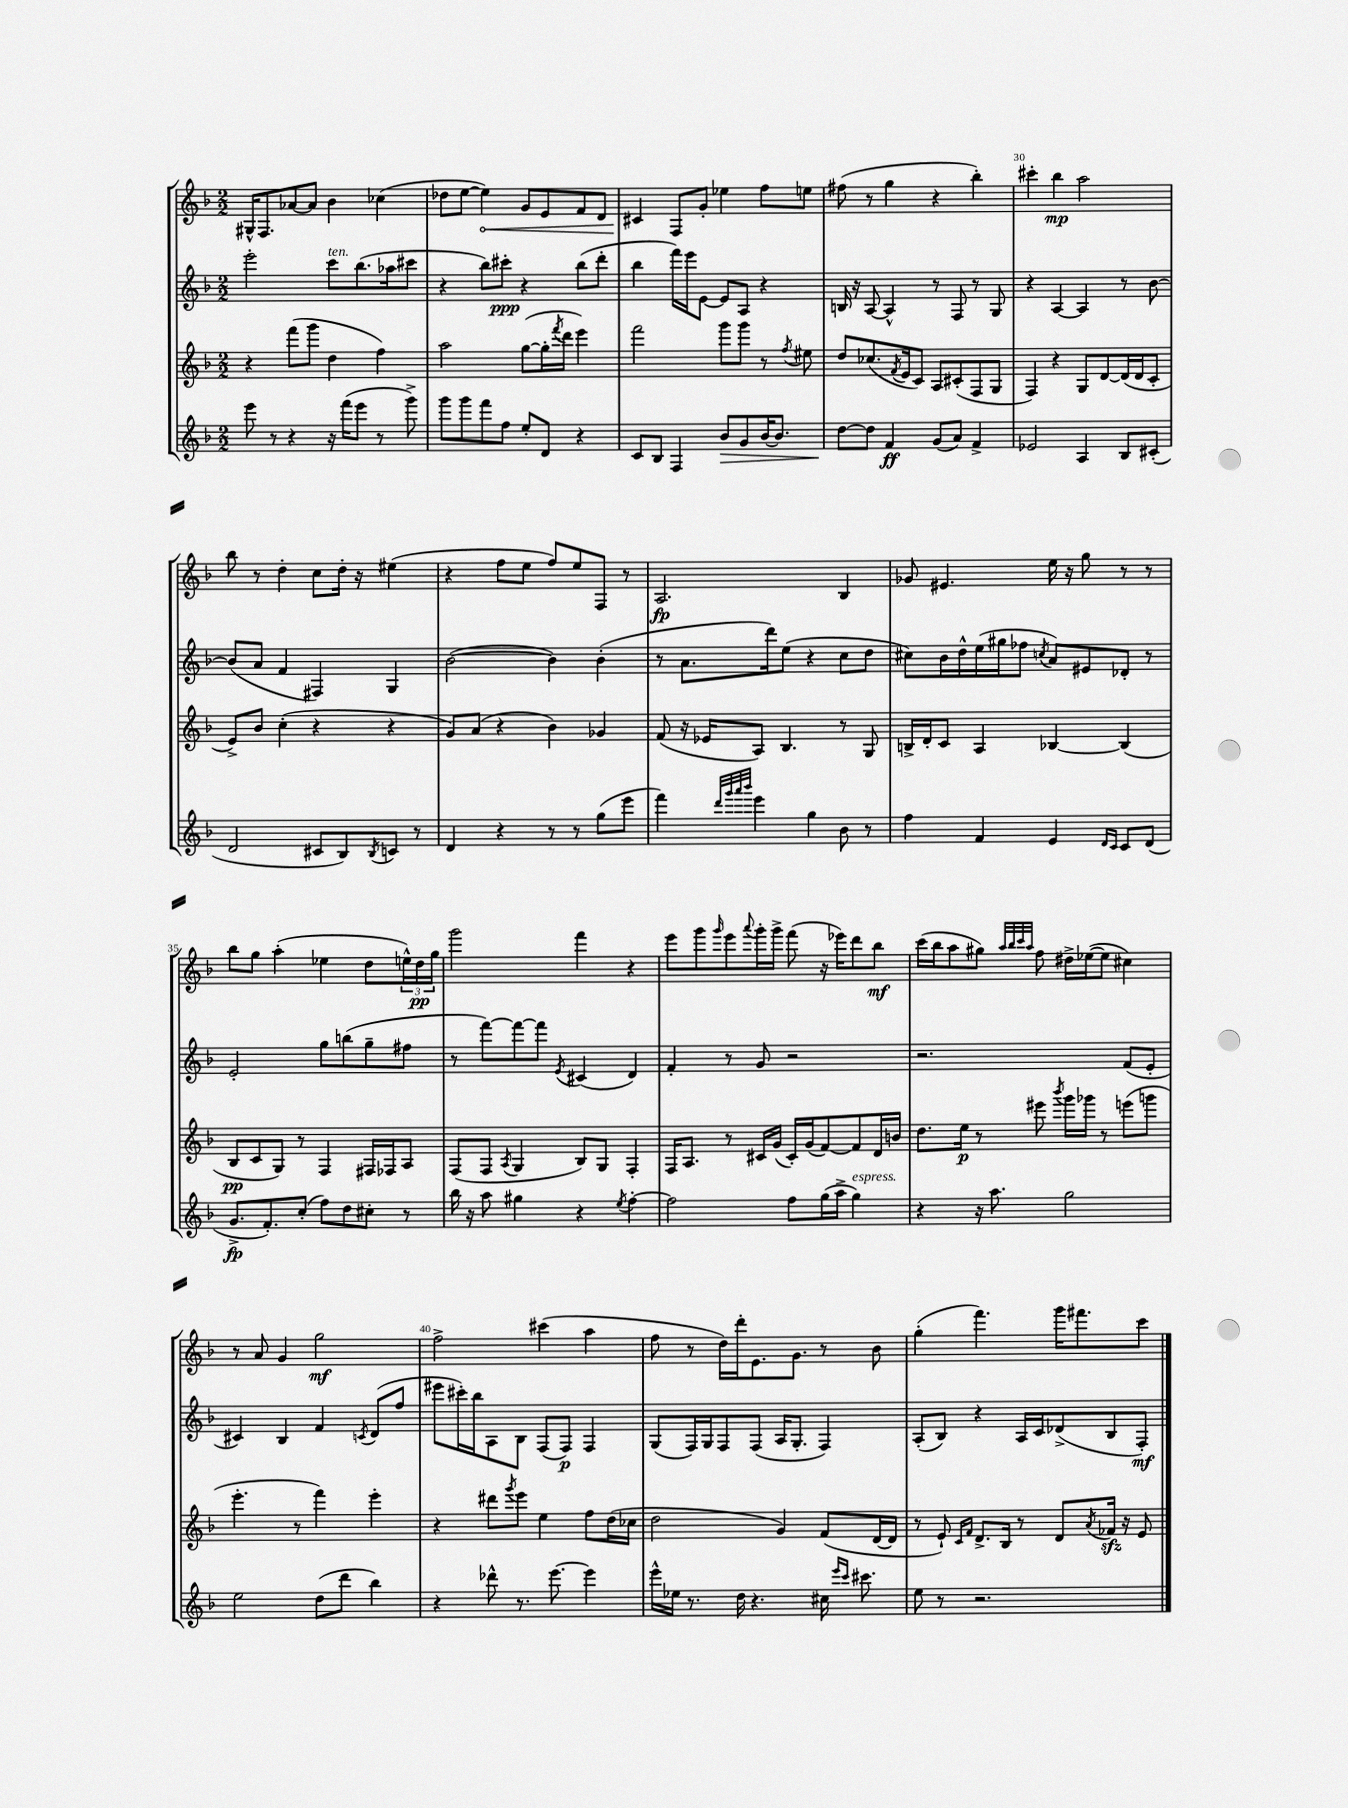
<<
\new StaffGroup <<
\new Staff = "s0" {
    \clef treble \key f \major \numericTimeSignature \time 2/2
    gis16-^ f8. aes'8~ aes'8 bes'4 ces''4( |
    des''8 e''8~ \once \override Hairpin.circled-tip = ##t e''4\<) g'8 e'8 f'8 d'8 |
    cis'4\! f8 g'8-. ees''4 f''8 e''8 |
    fis''8( r8 g''4 r4 bes''4-.) |
    cis'''4-. bes''4\mp a''2 |
    bes''8 r8 d''4-. c''8 d''16-. r16 eis''4( |
    r4 f''8 e''8 f''8) e''8 f8 r8 |
    a2.\fp bes4 |
    ges'8 eis'4. e''16 r16 g''8 r8 r8 |
    bes''8 g''8 a''4-.( ees''4 d''8 \tuplet 3/2 { e''16-^) d''16\pp g''16 } |
    g'''2 f'''4 r4 |
    e'''8 g'''8 \grace { g'''16 } e'''8 \appoggiatura { a'''8 } g'''16-. g'''16-> f'''8( r16 ees'''16) d'''8 bes''8\mf |
    c'''16( bes''16 a''8 gis''8) \grace { a''32 bes''32 c'''32 a''32 } f''8 dis''16-> ees''16~( ees''8 cis''4) |
    r8 a'8 g'4 g''2\mf |
    f''2-> cis'''4( a''4 |
    f''8 r8 d''16) d'''16-. e'8. g'8. r8 bes'8 |
    g''4-.( f'''4.) g'''16 fis'''8. c'''8 \bar "|." |
}
\new Staff = "s1" {
    \clef treble \key f \major \numericTimeSignature \time 2/2
    e'''2-. c'''8^\markup { \italic "ten." } bes''8.( aes''16 cis'''8 |
    r4 bes''8) cis'''8-.\ppp r4 bes''8( d'''8-. |
    bes''4 f'''16) e'''16 e'8~ e'8 a8 r4 |
    b16 r16 a8~ a4-^ r8 f8 r8 g8 |
    r4 a4~ a4 r8 bes'8~ |
    bes'8( a'8 f'4 fis4) g4 |
    bes'2~( bes'4) bes'4-.( |
    r8 a'8. d'''16) e''8( r4 c''8 d''8 |
    cis''8) bes'16 d''16-^ e''16( gis''16 fes''8 \acciaccatura { c''8 } a'8) eis'8 des'8-. r8 |
    e'2-. g''8 b''8( g''8-- fis''8 |
    r8 f'''8~) f'''8~ f'''8 \acciaccatura { e'8 } cis'4( d'4) |
    f'4-. r8 g'8 r2 |
    r2. f'8( e'8-. |
    cis'4) bes4 f'4 \acciaccatura { c'8 } d'8( f''8 |
    eis'''8 cis'''16-.) bes''16 a8 bes8 f8( f8\p) f4 |
    g8( f16) g16 f8 f8( a16 g8.-. f4) |
    a8-.( bes8) r4 a16 c'16 des'8->( bes8 f8-.\mf) \bar "|." |
}
\new Staff = "s2" {
    \clef treble \key f \major \numericTimeSignature \time 2/2
    r4 f'''8( g'''8 d''4 f''4) |
    a''2 g''8~( g''16-. \acciaccatura { f'''8 } d'''16 e'''4) |
    f'''2 g'''8 g'''8 r8 \acciaccatura { f''8 } eis''8 |
    d''8 ces''8.( \acciaccatura { f'8 } e'16 c'8) a8 cis'8-.( f8 g8 |
    f4) r4 g8 d'8~ d'16( d'16 c'8-. |
    e'8->) bes'8 c''4-.( r4 r4 |
    g'8) a'8( r4 bes'4) ges'4 |
    f'8( r16 ees'16 a8) bes4. r8 g8 |
    b16-> d'16-. c'8 a4 bes4~ bes4( |
    bes8\pp c'8 g8) r8 f4 fis16 fes16 a8 |
    f8( f8 \acciaccatura { a8 } g4 bes8) g8 f4-. |
    f16 a8. r8 cis'16 g'16( cis'16-.) g'16( f'8~) f'8 d'16 b'16 |
    d''8. e''16\p r8 eis'''8 \acciaccatura { bes'''8 } g'''16 ges'''16 r8 e'''8( g'''8 |
    e'''4.-. r8 f'''4) e'''4-. |
    r4 dis'''8 \acciaccatura { g'''8 } e'''8 e''4 f''8 d''16( ces''16 |
    d''2 g'4) f'8( d'16~ d'16 |
    r8 e'8-!) \grace { c'16 f'16 } d'8.-> bes16 r8 d'8 \acciaccatura { a'8 } fes'16\sfz r16 e'8 \bar "|." |
}
\new Staff = "s3" {
    \clef treble \key f \major \numericTimeSignature \time 2/2
    e'''8 r8 r4 r16 f'''16( e'''8 r8 g'''8->) |
    g'''8 g'''8 f'''8 f''8 e''8-. d'8 r4 |
    c'8 bes8 f4 bes'8\> g'8 bes'16~ bes'8. |
    d''8~\! d''8 f'4\ff g'8( a'8) f'4-> |
    ees'2 a4 bes8 cis'8-.( |
    d'2 cis'8 bes8) \acciaccatura { bes8 } c'8 r8 |
    d'4 r4 r8 r8 g''8( e'''8 |
    f'''4) \grace { d'''32 g'''32 a'''32 bes'''32 } e'''4 g''4 bes'8 r8 |
    f''4 f'4 e'4 \grace { d'16 c'16 } c'8 d'8( |
    g'8.->\fp f'8.-.) c''8-.( f''8) d''8 cis''8-. r8 |
    bes''16 r16 a''8 gis''4 r4 \acciaccatura { e''8 } f''4~-. |
    f''2 f''8 g''16( a''16-> g''4^\markup { \italic "espress." }) |
    r4 r16 a''8. g''2 |
    e''2 d''8( d'''8 bes''4) |
    r4 des'''8-^ r8. e'''8.~ e'''4 |
    e'''16-^ ees''16 r8. d''16 r4. cis''16 \grace { e'''16 c'''16 } cis'''8. |
    e''8 r8 r2. \bar "|." |
}
>>
>>
\layout { \context { \Score currentBarNumber = #26 \override BarNumber.break-visibility = ##(#f #t #t) barNumberVisibility = #(every-nth-bar-number-visible 5) } }
